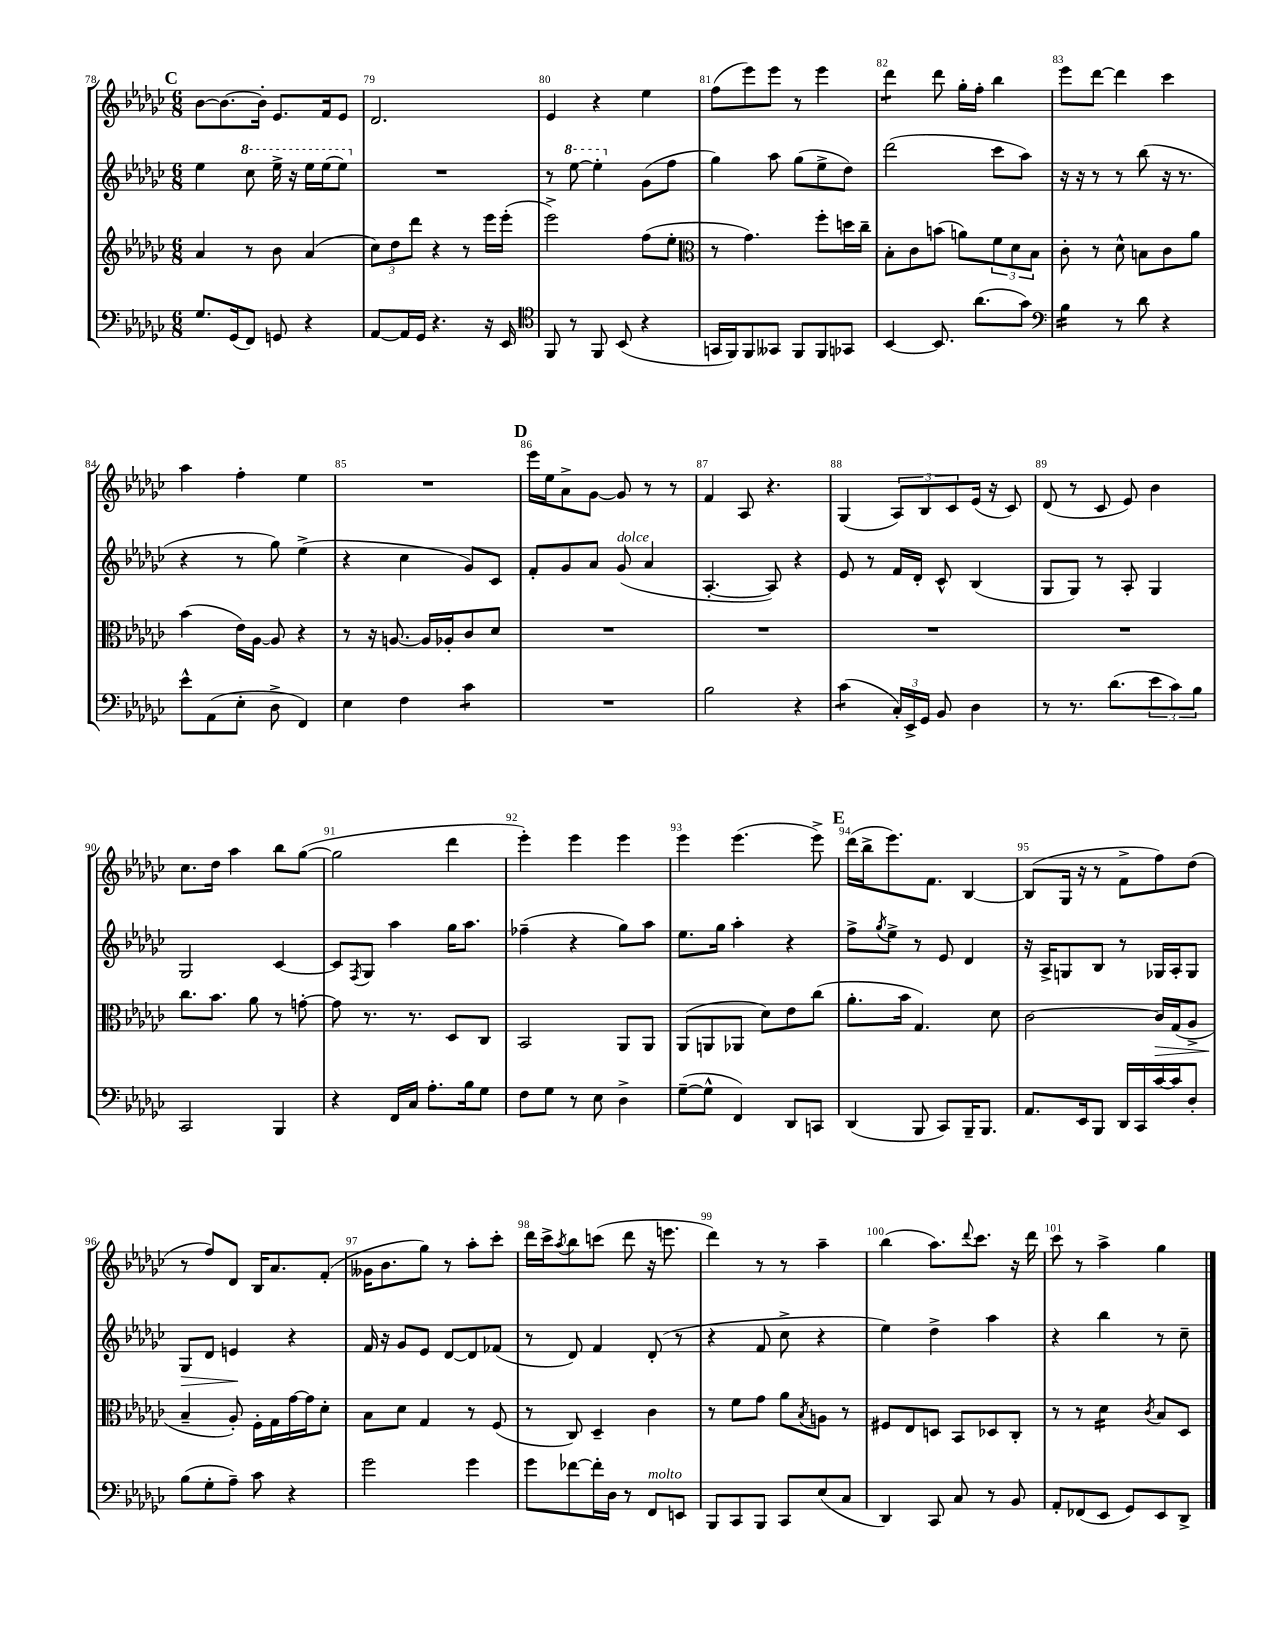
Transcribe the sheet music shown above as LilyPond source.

<<
\new StaffGroup <<
\new Staff = "s0" {
    \clef treble \key ges \major \numericTimeSignature \time 6/8
    \mark \markup { \bold "C" } bes'8~ bes'8.~ bes'16-. ees'8. f'16 ees'8 |
    des'2. |
    ees'4 r4 ees''4 |
    f''8( ees'''8) ees'''8 r8 ees'''4 |
    des'''4:8 des'''8 ges''16-. f''16-. bes''4 |
    ees'''8 des'''8~ des'''4 ces'''4 |
    aes''4 f''4-. ees''4 |
    R2. |
    \mark \markup { \bold "D" } ees'''16 ees''16 aes'8-> ges'8~ ges'8 r8 r8 |
    f'4 aes8 r4. |
    ges4( \tuplet 3/2 { aes8) bes8 ces'8 } ees'16( r16 ces'8) |
    des'8( r8 ces'8 ees'8) bes'4 |
    ces''8. des''16 aes''4 bes''8 ges''8~( |
    ges''2 des'''4 |
    ees'''4-.) ees'''4 ees'''4 |
    ees'''4 ees'''4.( ees'''8->) |
    \mark \markup { \bold "E" } des'''16( bes''16-> ees'''8.) f'8. bes4~ |
    bes8( ges16 r16 r8 f'8-> f''8) des''8( |
    r8 f''8) des'8 bes16 aes'8. f'8-.( |
    geses'16 bes'8. ges''8) r8 aes''8-. ces'''8-. |
    des'''16 ces'''16-> \acciaccatura { aes''8 } bes''8 c'''8( des'''8 r16 e'''8. |
    des'''4) r8 r8 aes''4-- |
    bes''4( aes''8.) \appoggiatura { des'''8 } ces'''8. r16 des'''16 |
    ces'''8 r8 aes''4-> ges''4 \bar "|." |
}
\new Staff = "s1" {
    \clef treble \key ges \major \numericTimeSignature \time 6/8
    \mark \markup { \bold "C" } ees''4 \ottava #1 ces'''8 ees'''16-> r16 ees'''16 ees'''16( ees'''8) \ottava #0 |
    R2. |
    r8 \ottava #1 ees'''8~ ees'''4-. \ottava #0 ges'8( f''8 |
    ges''4) aes''8 ges''8( ees''8-> des''8) |
    des'''2( ces'''8 aes''8) |
    r16 r16 r8 r8 bes''8( r16 r8. |
    r4 r8 ges''8) ees''4->( |
    r4 ces''4 ges'8) ces'8 |
    \mark \markup { \bold "D" } f'8-. ges'8 aes'8 ges'8^\markup { \italic "dolce" }( aes'4 |
    aes4.~-. aes8) r4 |
    ees'8 r8 f'16 des'16-. ces'8-^ bes4( |
    ges8 ges8) r8 aes8-. ges4 |
    ges2 ces'4~ |
    ces'8 \acciaccatura { f8 } ges8 aes''4 ges''16 aes''8. |
    fes''4--( r4 ges''8) aes''8 |
    ees''8. ges''16 aes''4-. r4 |
    \mark \markup { \bold "E" } f''8-> \acciaccatura { ges''8 } ees''8-> r8 ees'8 des'4 |
    r16 aes16-> g8 bes8 r8 ges16 aes16-. ges8 |
    ges8\> des'8 e'4\! r4 |
    f'16 r16 ges'8 ees'8 des'8~ des'8 fes'8( |
    r8 des'8) f'4 des'8-.( r8 |
    r4 f'8 ces''8-> r4 |
    ees''4) des''4-> aes''4 |
    r4 bes''4 r8 ces''8-- \bar "|." |
}
\new Staff = "s2" {
    \clef treble \key ges \major \numericTimeSignature \time 6/8
    \mark \markup { \bold "C" } aes'4 r8 bes'8 aes'4( |
    \tuplet 3/2 { ces''8) des''8 des'''8 } r4 r8 ees'''16 ees'''16-.( |
    ees'''2->) f''8( ees''8-. |
    \clef alto r8 ges'4.) f''8-. d''16 ces''16-- |
    bes8-. ces'8 b'8( a'8) \tuplet 3/2 { f'8 des'8 bes8 } |
    ces'8-. r8 des'8-^ b8 ces'8 aes'8 |
    bes'4( ees'16) aes16~ aes8 r4 |
    r8 r16 a8.~ a16 aes16-. ces'8 des'8 |
    \mark \markup { \bold "D" } R2. |
    R2. |
    R2. |
    R2. |
    ces''8. bes'8. aes'8 r8 g'8~-. |
    g'8 r8. r8. des8 ces8 |
    bes,2 aes,8 aes,8 |
    aes,8( a,8 aes,8 des'8) ees'8 ces''8( |
    \mark \markup { \bold "E" } aes'8.-. bes'16 ges4.) des'8 |
    ces'2~ ces'16\> ges16( aes8-> |
    bes4--\! aes8-.) f16-. ges16 ges'16~ ges'16 des'8-. |
    bes8 des'8 ges4 r8 f8( |
    r8 ces8) des4-- ces'4 |
    r8 f'8 ges'8 aes'8 \acciaccatura { bes8 } a8 r8 |
    fis8 ees8 d8 bes,8 des8 ces8-. |
    r8 r8 des'4:16 \acciaccatura { ces'8 } bes8 des8 \bar "|." |
}
\new Staff = "s3" {
    \clef bass \key ges \major \numericTimeSignature \time 6/8
    \mark \markup { \bold "C" } ges8. ges,16( f,8) g,8 r4 |
    aes,8~ aes,16 ges,16 r4. r16 ees,16 |
    \clef tenor f,8 r8 f,8 bes,8( r4 |
    g,16 f,16) f,8 geses,8 f,8 f,8 ges,8 |
    bes,4~ bes,8. aes'8.( ges'8) |
    \clef bass bes4:16 r8 des'8 r4 |
    ees'8-^ aes,8( ees8-. des8-> f,4) |
    ees4 f4 ces'4:8 |
    \mark \markup { \bold "D" } R2. |
    bes2 r4 |
    ces'4:8( \tuplet 3/2 { ces16-.) ees,16-> ges,16 } bes,8 des4 |
    r8 r8. des'8.( \tuplet 3/2 { ees'8 ces'8) bes8 } |
    ces,2 bes,,4 |
    r4 f,16 ces16 aes8.-. bes16 ges8 |
    f8 ges8 r8 ees8 des4-> |
    ges8~--( ges8-^ f,4) des,8 c,8 |
    \mark \markup { \bold "E" } des,4( bes,,8 ces,8) bes,,16-- bes,,8. |
    aes,8. ees,16 bes,,8 des,16 ces,16 ces'16~ ces'16 des8-. |
    bes8( ges8-. aes8--) ces'8 r4 |
    ges'2 ges'4 |
    ges'8 fes'8~ fes'16-. des16 r8 f,8^\markup { \italic "molto" } e,8 |
    bes,,8 ces,8 bes,,8 ces,8 ees8( ces8 |
    des,4) ces,8 ces8 r8 bes,8 |
    aes,8-. fes,8( ees,8 ges,8) ees,8 des,8-> \bar "|." |
}
>>
>>
\layout { \context { \Score currentBarNumber = #78 \override BarNumber.break-visibility = ##(#f #t #t) barNumberVisibility = #all-bar-numbers-visible } }
